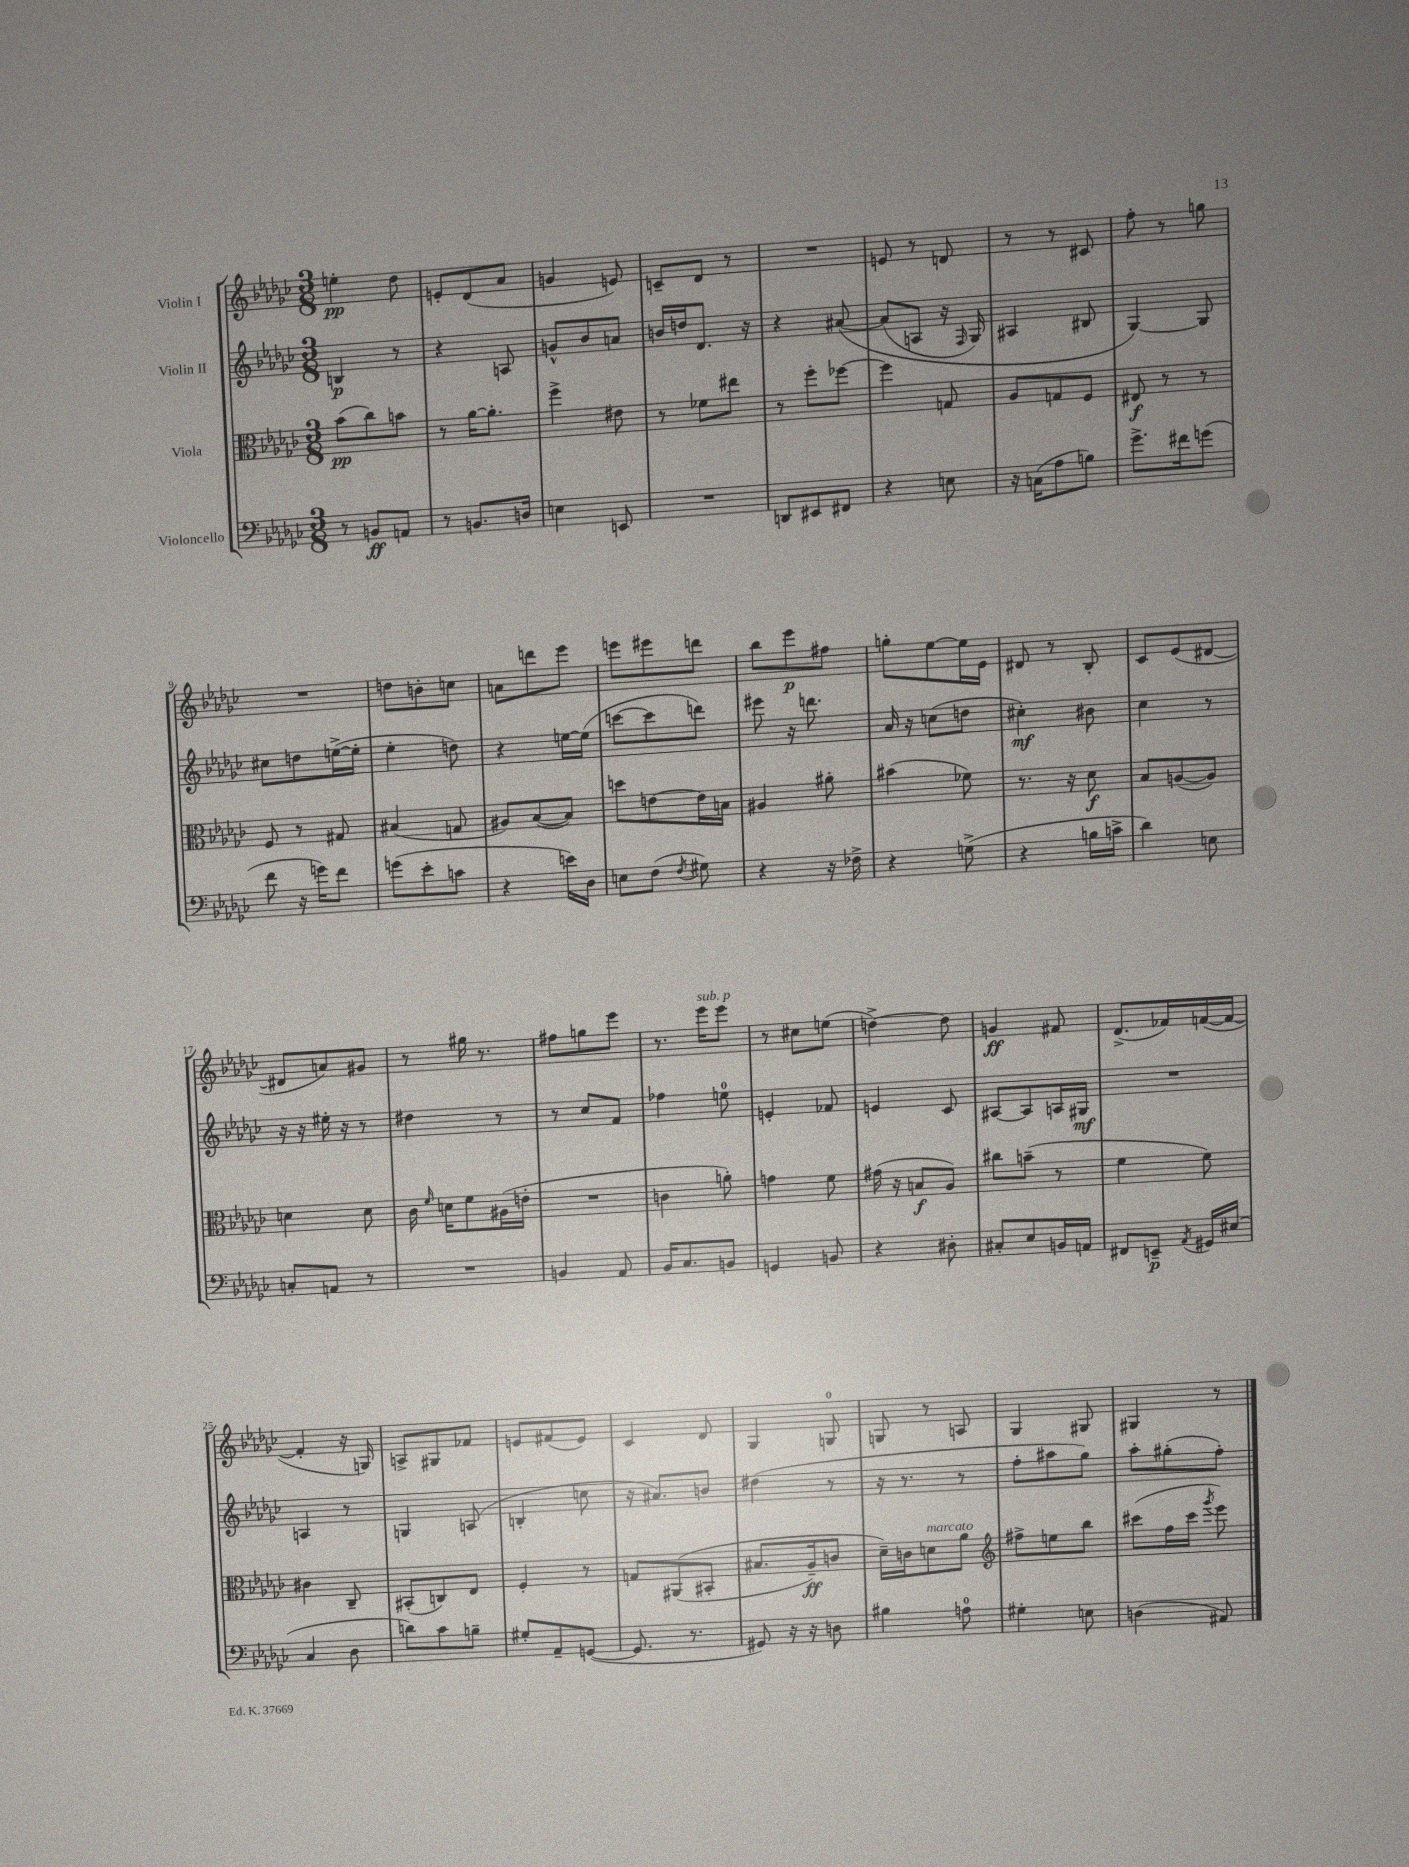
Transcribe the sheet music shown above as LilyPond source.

<<
\new StaffGroup <<
\new Staff = "s0" \with { instrumentName = "Violin I" } {
    \clef treble \key ges \major \numericTimeSignature \time 3/8
    \autoBeamOff e''4-.\pp des''8 |
    e'8[-. des'8( aes'8] |
    g'4 e'8) |
    c'8[-- des'8] r8 |
    R4. |
    e'8 r8 d'8 |
    r8 r8 cis'8 |
    f''8-. r8 g''8 |
    R4. |
    d''8[ b'8-. c''8] |
    a'8[ d'''8 ees'''8] |
    e'''8[ eis'''8 d'''8] |
    bes''8[ ees'''8\p fis''8] |
    g''8[-. ees''8~ ees''16 ees'16] |
    dis'8 r8 bes8-. |
    ces'8[ ees'8( dis'8]~ |
    dis'8[ a'8) gis'8] |
    r8 gis''16 r8. |
    fis''8[ g''8 ees'''8] |
    r8. ees'''16[^\markup { \italic "sub. p" } ees'''8] |
    r8 cis''8[ e''8]( |
    d''4~->) d''8 |
    g'4\ff fis'8 |
    des'8.[->( fes'16) f'16~( f'16]~ |
    f'4-. r16 g16) |
    a8[-> gis8 fes'8] |
    e'8[ fis'8( e'8]) |
    ces'4 des'8 |
    ges4 g8-0 |
    g8 r8 a8 |
    ges4 gis8 |
    gis4 r8 \bar "|." |
}
\new Staff = "s1" \with { instrumentName = "Violin II" } {
    \clef treble \key ges \major \numericTimeSignature \time 3/8
    \autoBeamOff b4\p r8 |
    r4 a8 |
    g'8[-^ bes'8 a'8] |
    b'16[ d''16 des'8.] r16 |
    r4 ais'8~\( |
    ais'8[( a8] r16 \grace { f16 } ges16) |
    ais4 bis8 |
    ges4~\) ges8 |
    cis''8[ d''8 e''16~->( e''16]-. |
    ees''4-. d''8) |
    r4 e''16[~ e''16]( |
    c'''8[~ c'''8 d'''8]) |
    eis'''8 r16 d'''8. |
    aes'16 r16 c''8[( d''8] |
    cis''4-.\mf) bis'8 |
    ces''4 r8 |
    r16 r16 eis''16-. r16 r8 |
    dis''4 r8 |
    r8 ces''8[ f'8] |
    fes''4 e''8-0 |
    e'4-. fes'8 |
    e'4 ces'8 |
    ais8[~ ais8 a16 gis16]\mf |
    R4. |
    a4 r8 |
    g4 a8( |
    b4-. c''8 |
    r16 ais'8.[) b'8] |
    dis''4( r8 |
    r16 r8. r8 |
    f''8[-. ais''8 ges''8]) |
    aes''8[-. gis''8-.( f''8]-.) \bar "|." |
}
\new Staff = "s2" \with { instrumentName = "Viola" } {
    \clef alto \key ges \major \numericTimeSignature \time 3/8
    \autoBeamOff bes'8[\pp( ces''8) b'8] |
    r8 aes'16[~ aes'8.]-. |
    f''4-> eis'8 |
    r8 fes'8[ eis''8] |
    r8 f''8[-. fes''8]~ |
    fes''4 g8 |
    aes8[ g8 f8] |
    eis8\f r8 r8 |
    f8 r8 gis8 |
    bis4( g8 |
    ais8[) bes8~( bes8]) |
    d''8[ e'8~ e'16 b16] |
    ais4 ais'8-. |
    bis'4( fes'8) |
    r8. r16 des'8\f |
    bes8[ a8~( a8]) |
    d'4 d'8 |
    ces'16 \grace { f'16 } d'16[ f'8 ais16( e'16]-. |
    R4. |
    c'4 a'8-.) |
    g'4 f'8 |
    gis'16( r16 b8[\f aes8]) |
    cis''8[ b'8]--( r8 |
    f'4 f'8) |
    cis'4 ces8-- |
    bis,8[-.( c8) ees8] |
    f4-. r8 |
    g8[ ais,8(\( bis,8]-. |
    bis8.[ aes16--\ff) c'8] |
    des'16[--\) c'16 d'8^\markup { \italic "marcato" } aes'8] |
    \clef treble fis''8[-> e''8 bes''8] |
    cis'''8[( f''16 cis'''16] \acciaccatura { ges'''8 } ees'''8) \bar "|." |
}
\new Staff = "s3" \with { instrumentName = "Violoncello" } {
    \clef bass \key ges \major \numericTimeSignature \time 3/8
    \autoBeamOff r8 b,8[\ff a,8] |
    r8 b,8.[ d16] |
    e4 e,8 |
    R4. |
    d,8[ eis,8 fis,8] |
    r4 e8 |
    r16 c16[( aes8 b8]) |
    ges'8.[-> fis'16 g'8]( |
    f'8 r16 g'16[) f'8] |
    g'8[( ees'8-. c'8] |
    r4 e'16[) des16] |
    e8[ f8]( \acciaccatura { f8 } gis8) |
    r4 r16 fes16-> |
    r4 g8->( |
    r4 b16[ c'16]-> |
    des'4) e8 |
    c8[-. a,8] r8 |
    R4. |
    b,4 aes,8 |
    bes,16[ ces8. b,8] |
    g,4 b,8 |
    r4 dis8-. |
    cis8[-. ees8 b,16 a,16] |
    fis,8[ e,8]--\p \acciaccatura { aes,8 } gis,16[ eis16]( |
    ces4 des8 |
    d'8[) ces'8 b8]-- |
    gis8[-. aes,8-- g,8]~( |
    g,8. r8. |
    gis,8) r16 r16 d8 |
    bis4 a8-0 |
    gis4-. e8 |
    d4( ais,8) \bar "|." |
}
>>
>>
